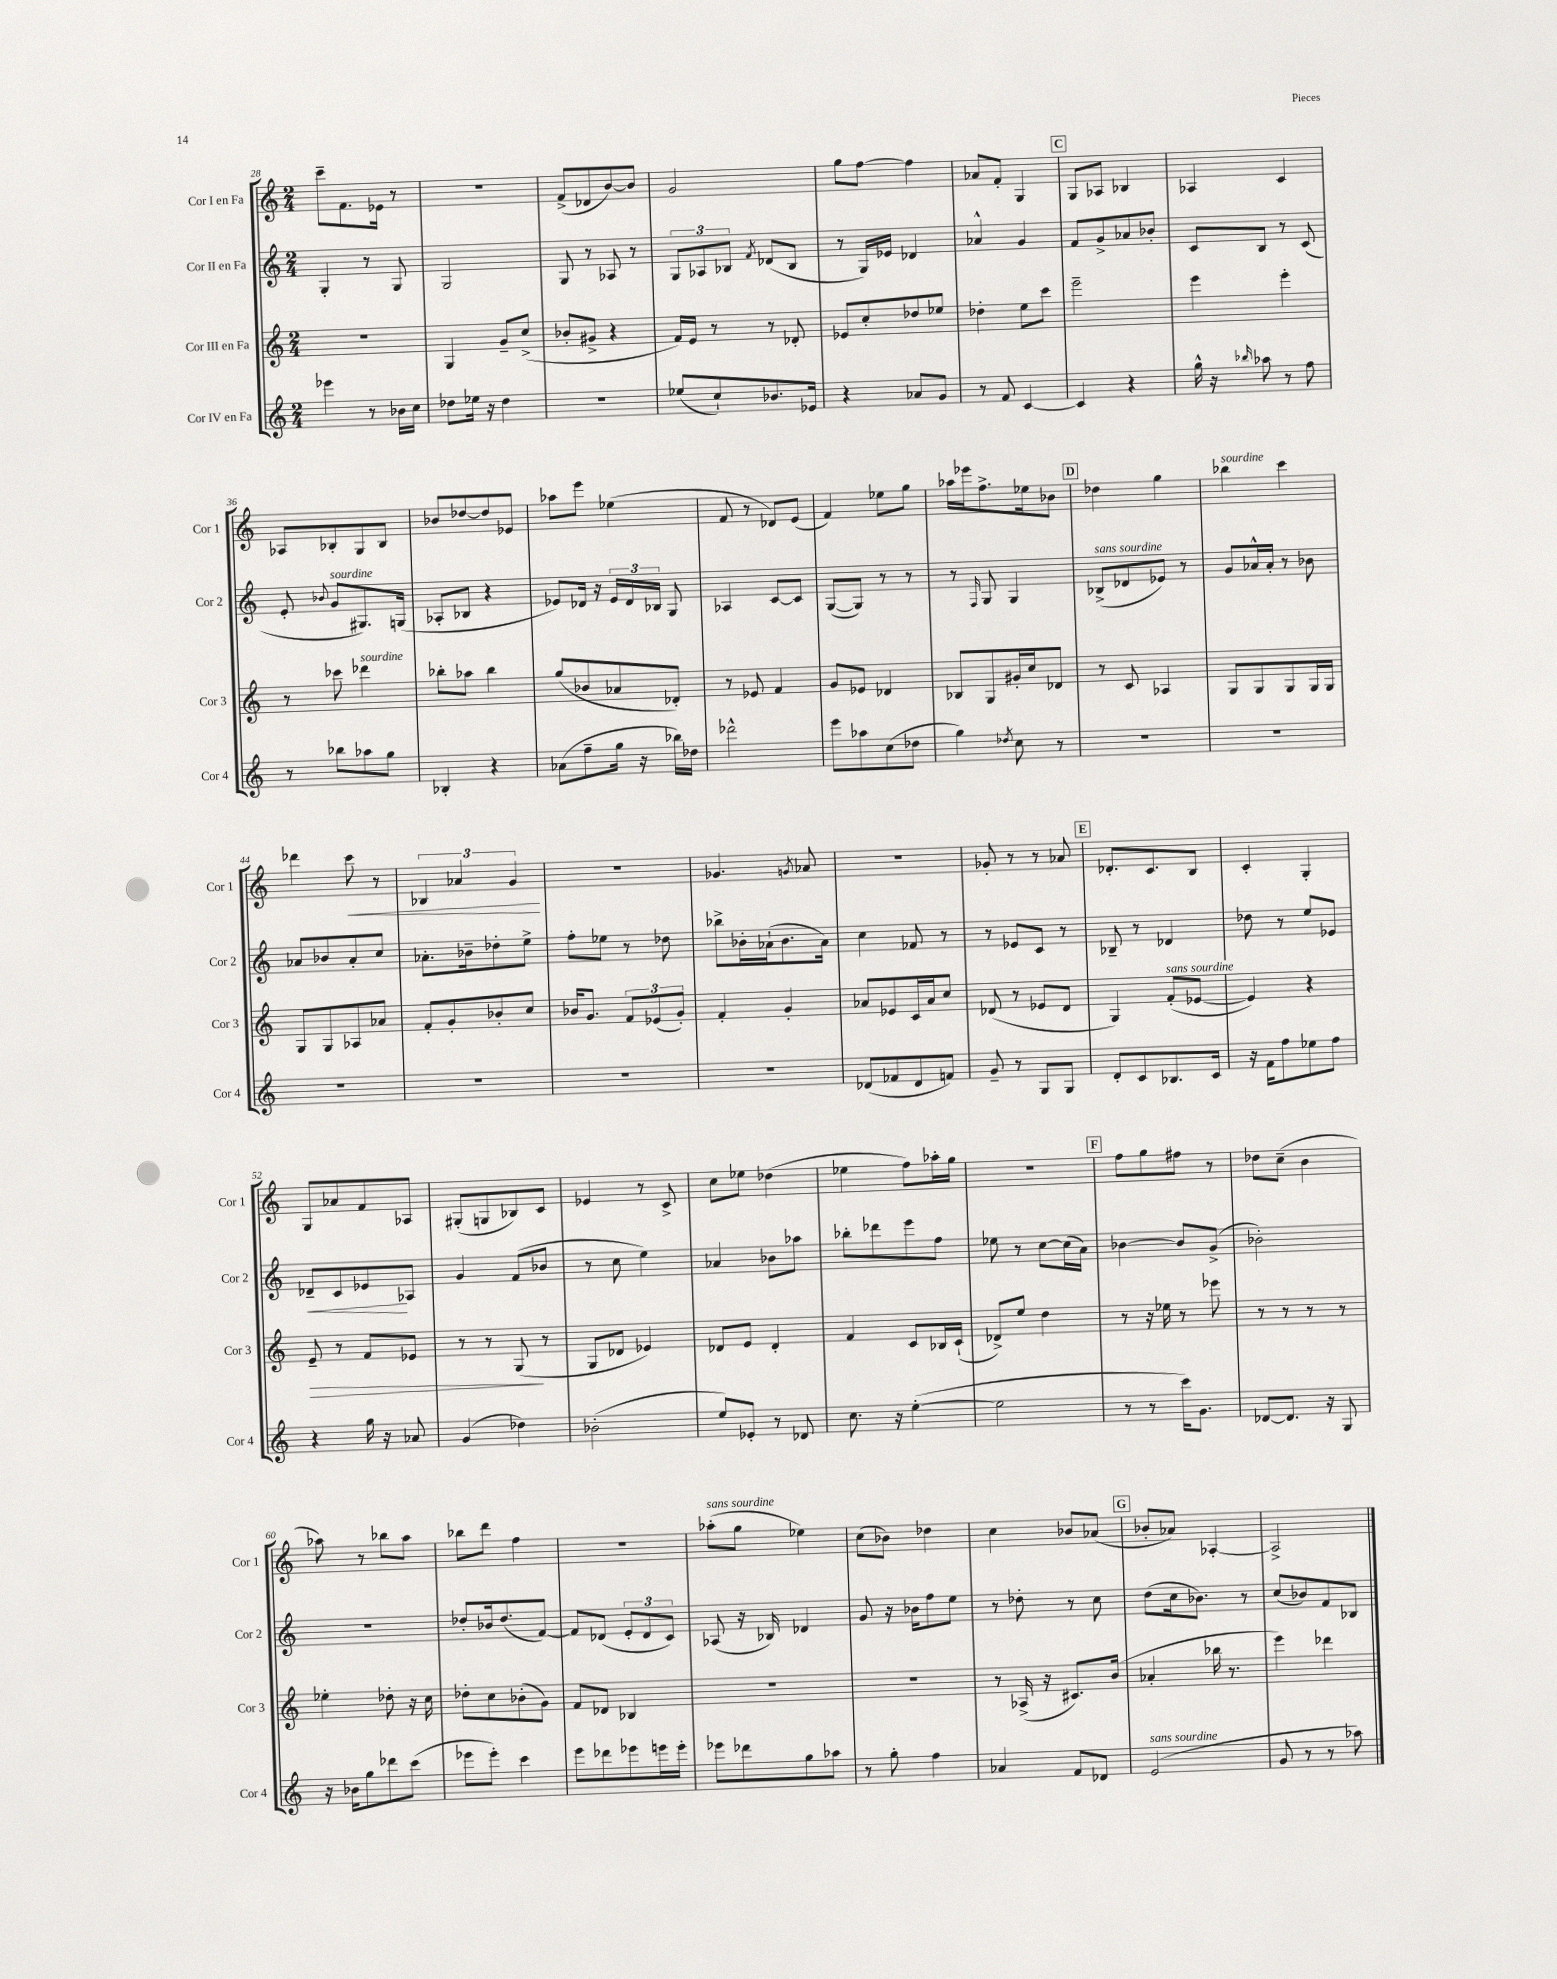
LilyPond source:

<<
\new StaffGroup <<
\new Staff = "s0" \with { instrumentName = "Cor I en Fa" shortInstrumentName = "Cor 1" } {
    \clef treble \key c \major \numericTimeSignature \time 2/4
    \autoBeamOff c'''8[-- f'8. ees'16] r8 |
    r2 |
    f'8[->( des'8 b'8~) b'8] |
    g'2 |
    g''8[ f''8]~ f''4 |
    aes'8[ f'8]-. g4 |
    \mark \markup { \box "C" } g8[ aes8] bes4 |
    aes4 c'4 |
    aes8[ bes8-. g8 bes8] |
    bes'8[ des''8~ des''8 ees'8] |
    aes''8[ e'''8] ees''4( |
    f'8 r8 des'8[) e'8]( |
    f'4) ees''8[ g''8] |
    aes''16[ ees'''16 f''8.-> ees''16 bes'8] |
    \mark \markup { \box "D" } des''4 g''4 |
    bes''4^\markup { \italic "sourdine" } c'''4 |
    des'''4 c'''8\< r8 |
    \tuplet 3/2 { bes4 aes'4 g'4\! } |
    R2 |
    ges'4. \acciaccatura { g'8 } aes'8 |
    r2 |
    ges'8-. r8 r8 aes'8 |
    \mark \markup { \box "E" } des'8.[-. c'8. b8] |
    c'4-. g4-. |
    g8[ aes'8 f'8 aes8] |
    gis8[-.( g8 bes8) c'8] |
    ees'4 r8 c'8-> |
    c''8[ ees''8] des''4( |
    ees''4 f''8[) aes''16-. g''16] |
    R2 |
    \mark \markup { \box "F" } f''8[ g''8 fis''8] r8 |
    des''8[ c''8]--( b'4 |
    aes''8) r8 bes''8[ aes''8] |
    bes''8[ d'''8] f''4 |
    r2 |
    aes''8[-.^\markup { \italic "sans sourdine" }( g''8] ees''4) |
    c''8[( bes'8]) des''4 |
    c''4 bes'8[ aes'8]( |
    \mark \markup { \box "G" } bes'8[-. aes'8]) aes4~-. |
    aes2-> \bar "|." |
}
\new Staff = "s1" \with { instrumentName = "Cor II en Fa" shortInstrumentName = "Cor 2" } {
    \clef treble \key c \major \numericTimeSignature \time 2/4
    \autoBeamOff g4-. r8 g8 |
    g2 |
    g8 r8 aes8 r8 |
    \tuplet 3/2 { g8[ aes8 bes8] } \acciaccatura { f'8 } des'8[( bes8] |
    r8 g16[) ees'16] des'4 |
    aes'4-^ g'4 |
    \mark \markup { \box "C" } f'8[ g'8-> aes'8 bes'8]-. |
    c'8[ b8] r8 c'8( |
    e'8-. \appoggiatura { bes'8 } g'8[^\markup { \italic "sourdine" } gis8.) g16]( |
    aes8[-. bes8] r4 |
    ees'8[) des'16] r16 \tuplet 3/2 { ees'16[ des'16 bes16] } g8 |
    aes4 c'8[~ c'8] |
    g8[~( g8]) r8 r8 |
    r8 \grace { f16 } g8 g4 |
    \mark \markup { \box "D" } bes8[->^\markup { \italic "sans sourdine" }( des'8 ees'8]) r8 |
    g'8[ aes'16-^ aes'16]-. r8 bes'8 |
    aes'8[ bes'8 aes'8-. c''8] |
    aes'8.[-. bes'16-- des''8-. e''8]-> |
    f''8[-. ees''8] r8 des''8 |
    bes''8[-> bes'16-. aes'16-!( bes'8. aes'16]) |
    c''4 fes'8 r8 |
    r8 ees'8[ c'8] r8 |
    \mark \markup { \box "E" } bes8-- r8 des'4 |
    des''8 r8 e''8[ ees'8] |
    des'8[--\< c'8 ees'8\! aes8] |
    g'4 f'8[( bes'8] |
    r8 c''8 e''4) |
    aes'4 bes'8[ aes''8] |
    bes''8[-. des'''8 e'''8 f''8] |
    ees''8 r8 c''8[~ c''16( a'16]) |
    \mark \markup { \box "F" } bes'4~ bes'8[ g'8]->( |
    bes'2-.) |
    R2 |
    des''8[-. bes'16 des''8.( f'8]~) |
    f'8[ des'8]( \tuplet 3/2 { e'8[-. des'8 c'8]) } |
    aes8( r16 bes16) des'4 |
    g'8 r16 bes'16[ f''8 e''8] |
    r8 des''8-. r8 c''8 |
    \mark \markup { \box "G" } d''8[( c''16 bes'8.]) r8 |
    c''8[( bes'8) f'8 bes8] \bar "|." |
}
\new Staff = "s2" \with { instrumentName = "Cor III en Fa" shortInstrumentName = "Cor 3" } {
    \clef treble \key c \major \numericTimeSignature \time 2/4
    \autoBeamOff r2 |
    g4 g'8[-- c''8]->( |
    bes'8[-. gis'8]-> r4 |
    f'16[) e'16] r8 r8 des'8-. |
    ees'8[ c''8-. des''8 ees''8] |
    des''4-. e''8[ c'''8] |
    \mark \markup { \box "C" } e'''2-- |
    e'''4 e'''4-. |
    r8 ces'''8 des'''4^\markup { \italic "sourdine" } |
    bes''8[-. aes''8] bes''4 |
    g''8[( bes'8 aes'8 des'8]-.) |
    r8 ees'8 f'4 |
    g'8[ ees'8] des'4 |
    bes8[ g8 gis'16-. c''16 des'8] |
    \mark \markup { \box "D" } r8 c'8 aes4 |
    g8[ g8 g8 g16 g16] |
    g8[ g8 aes8 aes'8] |
    f'8[-. g'8-. bes'8-. c''8] |
    bes'16[ g'8.] \tuplet 3/2 { f'8[ ees'8( g'8]-.) } |
    f'4-. g'4-. |
    aes'8[ ees'8 c'16 aes'16 c''8] |
    des'8( r8 ees'8[ des'8] |
    \mark \markup { \box "E" } g4) f'8[-.^\markup { \italic "sans sourdine" }( ees'8]~ |
    ees'4) r4 |
    e'8--\> r8 f'8[ ees'8] |
    r8 r8 g8\!( r8 |
    g8[ des'8] ees'4) |
    des'8[ e'8] des'4-. |
    f'4 c'8[ bes16 c'16]-!( |
    des'8[->) e''8] d''4 |
    \mark \markup { \box "F" } r8 r16 ees''16 r8 ees'''8 |
    r8 r8 r8 r8 |
    ees''4-. des''8-. r16 c''16 |
    des''8[-. c''8 bes'8-.( g'8]) |
    f'8[ des'8] bes4 |
    R2 |
    R2 |
    r8 aes16->( r16 cis'8.[) b'16]( |
    \mark \markup { \box "G" } aes'4-. bes''16 r8. |
    e'''4) des'''4 \bar "|." |
}
\new Staff = "s3" \with { instrumentName = "Cor IV en Fa" shortInstrumentName = "Cor 4" } {
    \clef treble \key c \major \numericTimeSignature \time 2/4
    \autoBeamOff ees'''4 r8 bes'16[ c''16] |
    des''8[ ees''16] r16 des''4 |
    r2 |
    ees''8[( c''8-!) bes'8. ees'16] |
    r4 aes'8[ g'8] |
    r8 f'8 c'4~ |
    \mark \markup { \box "C" } c'4 r4 |
    g''16-^ r16 \grace { bes''16 } aes''8 r8 f''8 |
    r8 bes''8[ aes''8 g''8] |
    bes4-. r4 |
    aes'8[( f''8-- g''16] r16 bes''16[) des''16] |
    des'''2-^ |
    e'''8[ aes''8 c''8( des''8] |
    g''4) \acciaccatura { des''8 } c''8 r8 |
    \mark \markup { \box "D" } R2 |
    R2 |
    R2 |
    R2 |
    R2 |
    R2 |
    des'8[( fes'8 des'8 f'8]) |
    g'8-- r8 g8[ g8] |
    \mark \markup { \box "E" } d'8[-. c'8 bes8. c'16] |
    r16 f'16[ f''8 ees''8 f''8] |
    r4 g''16 r16 aes'8 |
    g'4( des''4) |
    bes'2-.( |
    e''8[) ees'8]-. r8 des'8 |
    c''8. r16 e''4~-.( |
    e''2 |
    \mark \markup { \box "F" } r8 r8 c'''16[) g'8.] |
    des'8[~ des'8.] r16 g8 |
    r16 bes'16[ g''8 des'''8 c'''8]( |
    ees'''8[ ees'''8]-.) c'''4 |
    e'''8[ des'''8 ees'''8 e'''16 e'''16]-. |
    ees'''8[ des'''8 g''8 aes''8] |
    r8 g''8-. f''4 |
    aes'4 f'8[ des'8] |
    \mark \markup { \box "G" } e'2^\markup { \italic "sans sourdine" }( |
    g'8 r8 r8 aes''8) \bar "|." |
}
>>
>>
\layout { \context { \Score currentBarNumber = #28 } }
